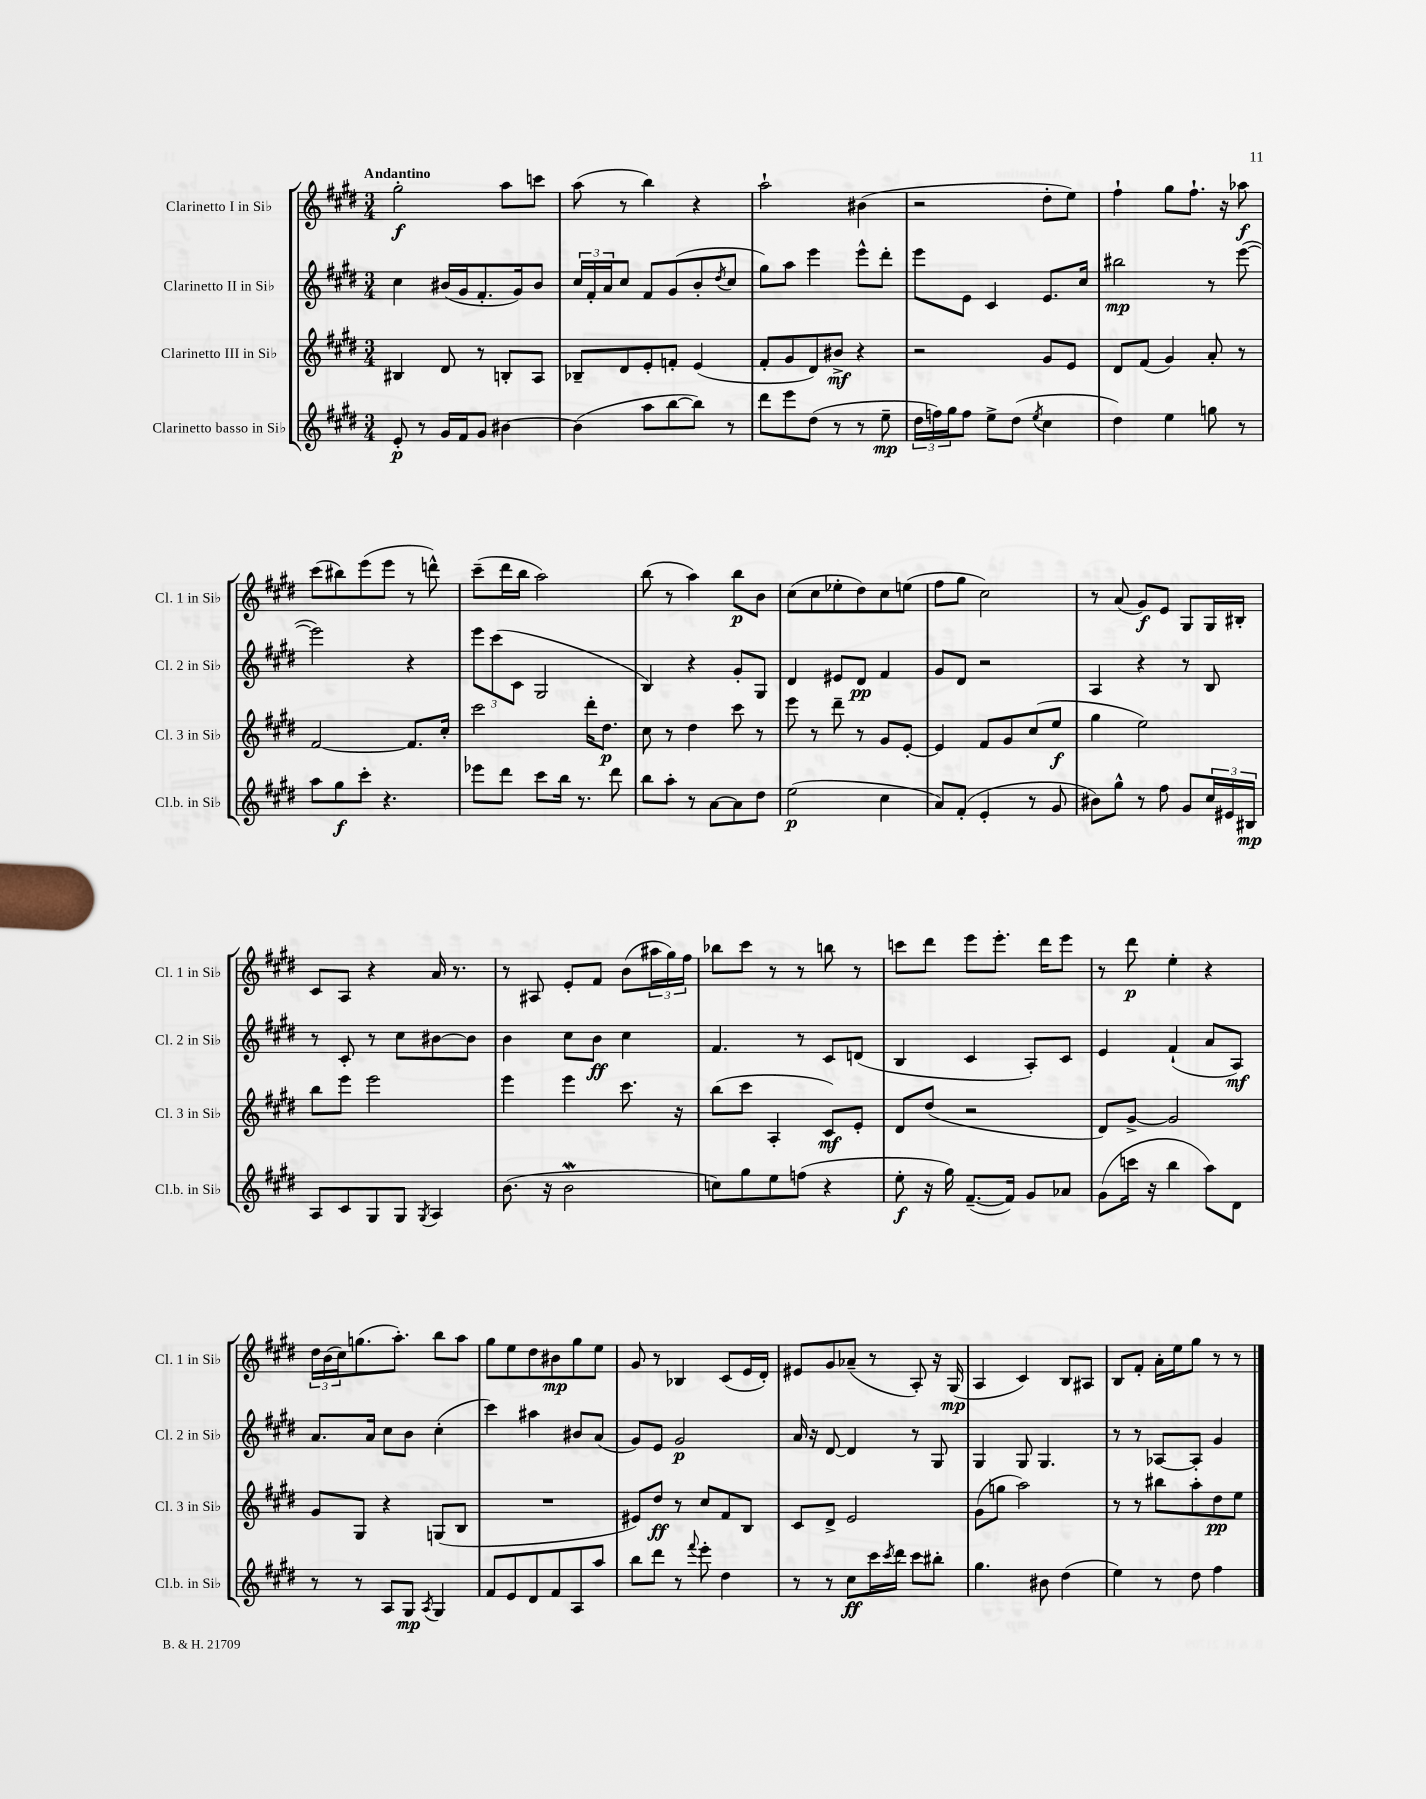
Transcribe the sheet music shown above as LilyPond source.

<<
\new StaffGroup <<
\new Staff = "s0" \with { instrumentName = "Clarinetto I in Sib" shortInstrumentName = "Cl. 1 in Sib" } {
    \clef treble \key e \major \numericTimeSignature \time 3/4 \tempo "Andantino"
    gis''2-.\f a''8 c'''8 |
    a''8( r8 b''4) r4 |
    a''2-! bis'4( |
    r2 dis''8-. e''8) |
    fis''4-! gis''8 fis''8.-! r16 aes''8\f |
    cis'''8( bis''8) e'''8( e'''8 r8 d'''8-^) |
    cis'''8--( dis'''16 b''16 a''2) |
    b''8( r8 a''4) b''8\p b'8 |
    cis''8( cis''8 ees''8-. dis''8) cis''8 e''8( |
    fis''8 gis''8 cis''2) |
    r8 a'8( gis'8\f) e'8 gis8 gis16 bis16-. |
    cis'8 a8 r4 a'16 r8. |
    r8 ais8 e'8-. fis'8 b'8( \tuplet 3/2 { ais''16 gis''16) fis''16 } |
    bes''8 cis'''8 r8 r8 b''8 r8 |
    c'''8 dis'''8 e'''8 e'''8.-. dis'''16 e'''8 |
    r8 dis'''8\p e''4-. r4 |
    \tuplet 3/2 { dis''16 b'16( cis''16) } g''8.( a''8.-.) b''8 a''8 |
    gis''8 e''8 dis''8 bis'8\mp gis''8 e''8 |
    gis'8 r8 bes4 cis'8( e'16 dis'16-.) |
    eis'8 gis'8 aes'8--( r8 a8-.) r16 gis16\mp( |
    a4 cis'4) b8 ais8 |
    b8 fis'8-. a'16-. e''16 gis''8 r8 r8 \bar "|." |
}
\new Staff = "s1" \with { instrumentName = "Clarinetto II in Sib" shortInstrumentName = "Cl. 2 in Sib" } {
    \clef treble \key e \major \numericTimeSignature \time 3/4
    cis''4 bis'16( gis'16 fis'8.-. gis'16) bis'8 |
    \tuplet 3/2 { cis''16 fis'16-. a'16 } cis''8 fis'8 gis'8( b'8-. \acciaccatura { dis''8 } cis''8 |
    gis''8) a''8 e'''4 e'''8-^ dis'''8-. |
    e'''8 e'8 cis'4 e'8. cis''16 |
    bis''2\mp r8 e'''8~( |
    e'''2) r4 |
    \tuplet 3/2 { e'''8 cis'''8( cis'8 } gis2 |
    b4) r4 gis'8-. gis8 |
    dis'4 eis'8 dis'8\pp fis'4 |
    gis'8 dis'8 r2 |
    a4 r4 r8 b8 |
    r8 cis'8-. r8 cis''8 bis'8~ bis'8 |
    b'4 cis''8 b'8\ff cis''4 |
    fis'4. r8 cis'8 d'8( |
    b4 cis'4 a8-.) cis'8 |
    e'4 fis'4-!( a'8 a8\mf) |
    a'8. a'16 cis''8 b'8 cis''4-.( |
    cis'''4) ais''4 bis'8 a'8( |
    gis'8) e'8 gis'2\p |
    a'16 r16 dis'8~ dis'4 r8 gis8 |
    gis4 gis8 gis4. |
    r8 r8 aes8~ aes8-. gis'4 \bar "|." |
}
\new Staff = "s2" \with { instrumentName = "Clarinetto III in Sib" shortInstrumentName = "Cl. 3 in Sib" } {
    \clef treble \key e \major \numericTimeSignature \time 3/4
    bis4 dis'8 r8 b8-. a8 |
    bes8-- dis'8 e'8-. f'8-. e'4( |
    fis'8-. gis'8 dis'8) bis'8->\mf r4 |
    r2 gis'8 e'8 |
    dis'8 fis'8( gis'4) a'8-. r8 |
    fis'2~ fis'8. cis''16-. |
    cis'''2 dis'''16-. dis''8.\p |
    cis''8 r8 dis''4 cis'''8 r8 |
    e'''8 r8 dis'''8-- r8 gis'8 e'8~-. |
    e'4 fis'8 gis'8 cis''8( e''8\f |
    gis''4 e''2) |
    b''8 e'''8 e'''2 |
    e'''4 e'''4 cis'''8. r16 |
    b''8( cis'''8 a4-. cis'8\mf) e'8-. |
    dis'8 dis''8( r2 |
    dis'8) gis'8~-> gis'2 |
    gis'8 gis8 r4 g8( b8 |
    R2. |
    eis'8) dis''8\ff r8 cis''8 fis'8 b8 |
    cis'8 dis'8-> e'2 |
    gis'8( g''8 a''2) |
    r8 r8 bis''8 a''8-. dis''8\pp e''8 \bar "|." |
}
\new Staff = "s3" \with { instrumentName = "Clarinetto basso in Sib" shortInstrumentName = "Cl.b. in Sib" } {
    \clef treble \key e \major \numericTimeSignature \time 3/4
    e'8-.\p r8 gis'16 fis'16 gis'8 bis'4~ |
    bis'4( a''8 b''8~ b''8) r8 |
    dis'''8 e'''8 dis''8( r8 r8 e''8--\mp |
    \tuplet 3/2 { dis''16 f''16) gis''16 } f''8 e''8-> dis''8( \acciaccatura { e''8 } cis''4 |
    dis''4) e''4 g''8 r8 |
    a''8 gis''8\f cis'''8-. r4. |
    ees'''8 dis'''8 cis'''8 b''16 r8. dis'''8 |
    b''8 a''8-. r8 a'8~ a'8 dis''8 |
    e''2\p( cis''4 |
    a'8) fis'8-.( e'4-. r8 gis'8 |
    bis'8) gis''8-^ r8 fis''8 gis'8 \tuplet 3/2 { cis''16 eis'16 bis16\mp } |
    a8 cis'8 gis8 gis8 \acciaccatura { gis8 } a4 |
    b'8.( r16 b'2\mordent |
    c''8) gis''8 e''8 f''8( r4 |
    e''8-.\f r16 gis''16) fis'8.~--( fis'16) gis'8 aes'8 |
    gis'8( c'''16 r16 b''4 a''8) dis'8 |
    r8 r8 a8 gis8\mp \acciaccatura { a8 } gis4 |
    fis'8 e'8 dis'8 fis'8 a8 a''8 |
    b''8 dis'''8 r8 \appoggiatura { fis'''8 } e'''8-. dis''4 |
    r8 r8 cis''8\ff cis'''16 \acciaccatura { cis'''8 } dis'''16 cis'''8 bis''8-. |
    gis''4. bis'8 dis''4( |
    e''4) r8 dis''8 fis''4 \bar "|." |
}
>>
>>
\layout { \context { \Score \remove "Bar_number_engraver" } }
